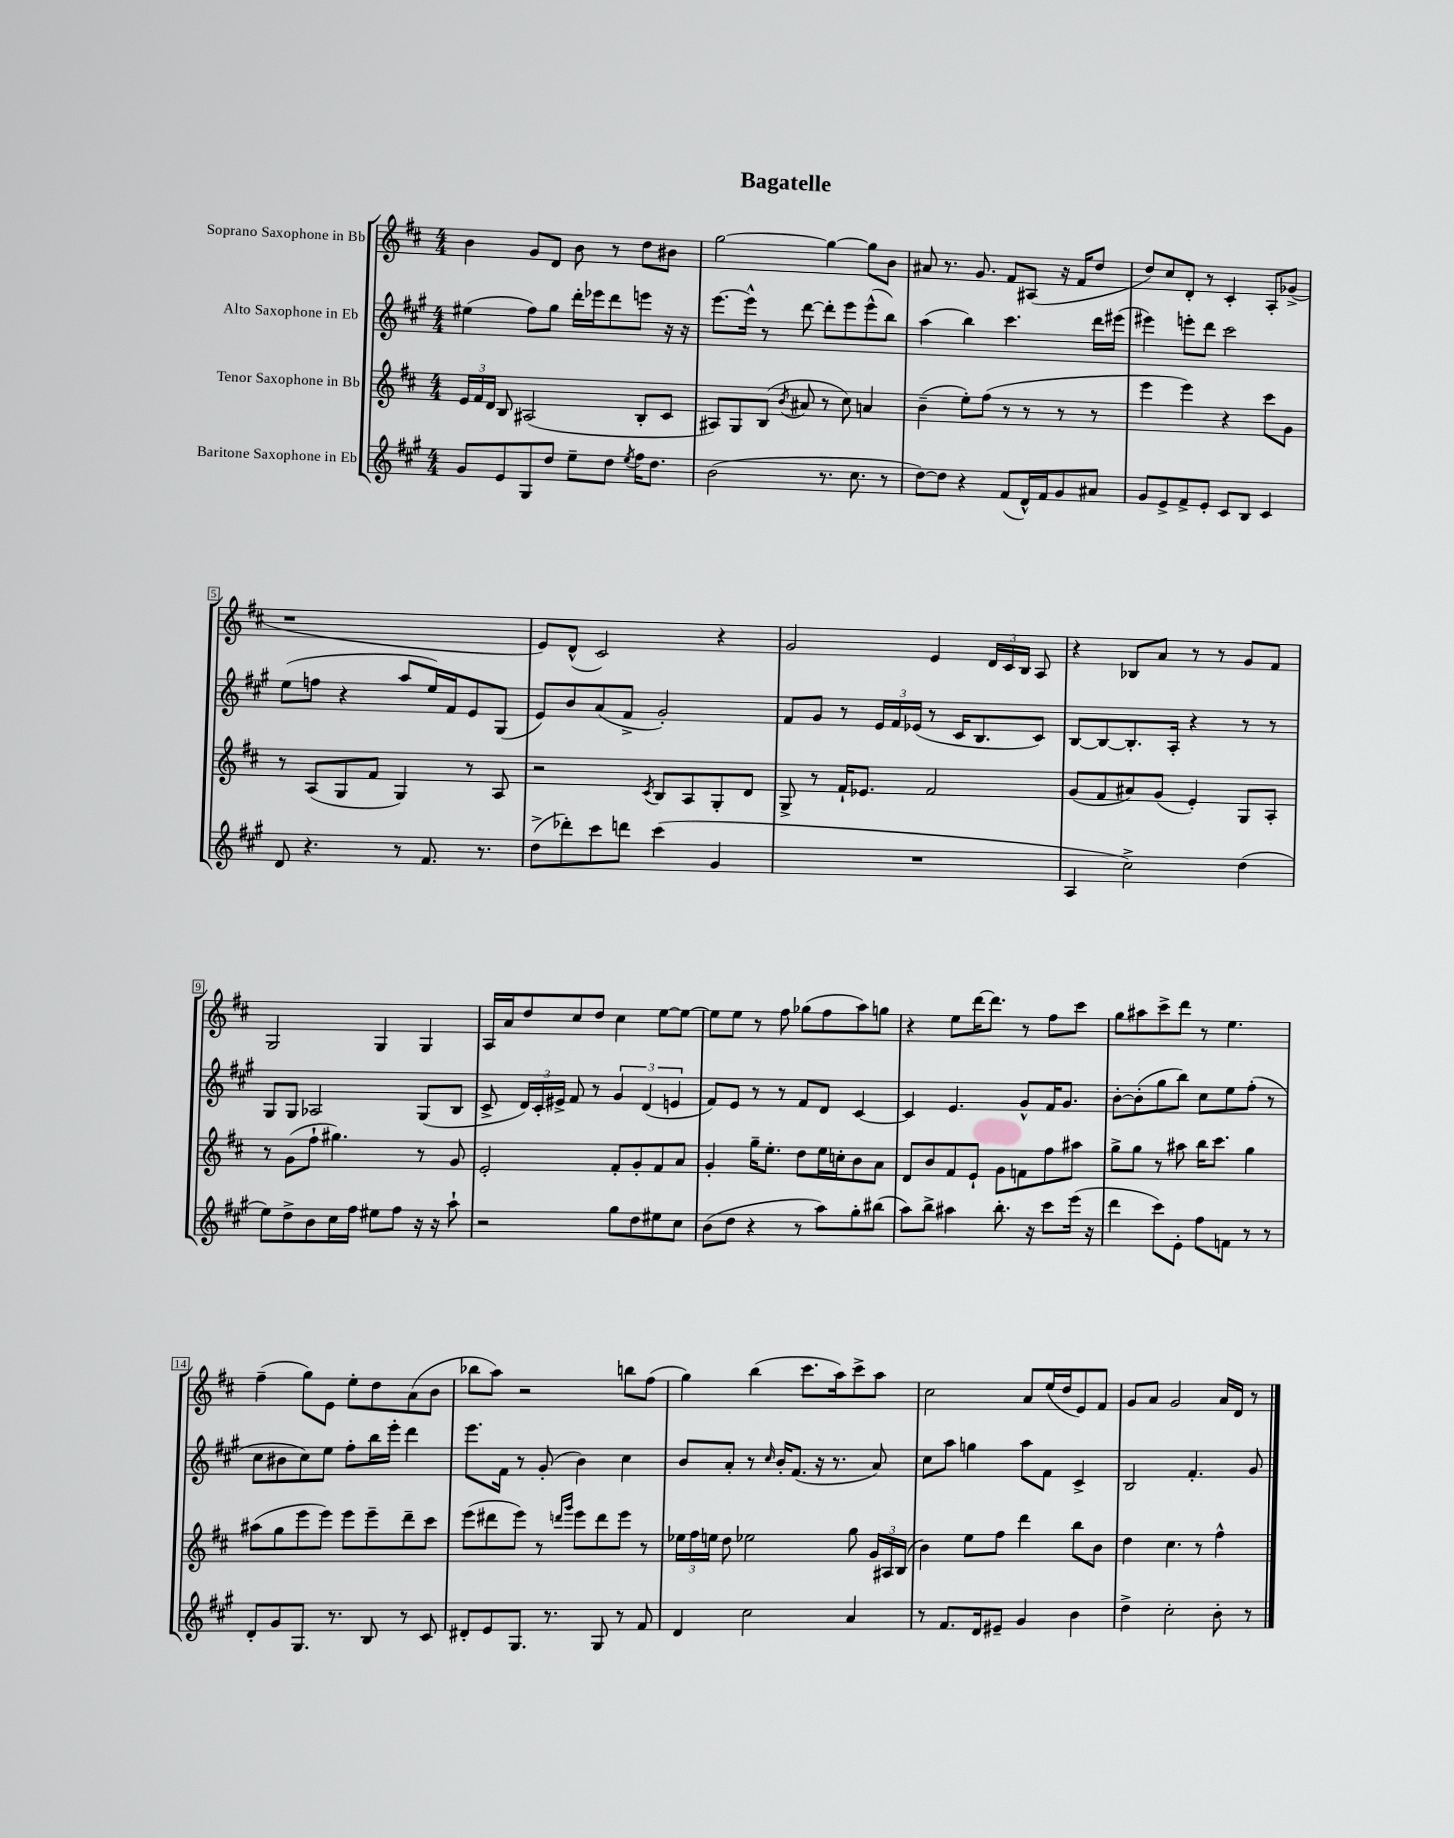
\header { title = "Bagatelle" }
<<
\new StaffGroup <<
\new Staff = "s0" \with { instrumentName = "Soprano Saxophone in Bb" } {
    \clef treble \key d \major \numericTimeSignature \time 4/4
    \autoBeamOff b'4 g'8[ d'8] b'8 r8 d''8[ bis'8] |
    g''2~ g''4~ g''8[ b'8] |
    ais'8 r8. g'8. fis'8[ ais8]( r16 fis'16[ d''8] |
    d''8[) cis''8 d'8]-. r8 cis'4-. a8[-. ges'8]->( |
    r1 |
    e'8[) d'8]-^( cis'2) r4 |
    g'2 e'4 \tuplet 3/2 { d'16[ cis'16 b16] } a8 |
    r4 bes8[ a'8] r8 r8 g'8[ fis'8] |
    g2 g4 g4 |
    a16[ a'16 d''8 cis''8 d''8] cis''4 e''8[~ e''8]~ |
    e''8[ e''8] r8 fis''8 ges''8[( fis''8 a''8) g''8] |
    r4 e''8[ d'''16~ d'''8.] r8 fis''8[ cis'''8] |
    g''8[ ais''8 cis'''8-> d'''8] r8 e''4. |
    fis''4--( g''8[) e'8] e''8[-. d''8 a'8( b'8] |
    bes''8[ a''8]) r2 b''8[ fis''8]( |
    g''4) b''4( cis'''8.[ a''16) cis'''8-> a''8] |
    cis''2 a'8[ e''16( d''16 e'8) fis'8] |
    g'8[ a'8] g'2 a'16[ d'16] r8 \bar "|." |
}
\new Staff = "s1" \with { instrumentName = "Alto Saxophone in Eb" } {
    \clef treble \key a \major \numericTimeSignature \time 4/4
    \autoBeamOff eis''4( fis''8[) gis''8] d'''16[-. ees'''16 d'''8 e'''8] r16 r16 |
    e'''8.[~ e'''16]-^ r8 d'''8~ d'''8[-. e'''8 e'''8-^( b''8]) |
    a''4( b''4) cis'''4. d'''16[ eis'''16]( |
    eis'''4) e'''8[-. d'''8] cis'''2 |
    e''8[( f''8] r4 a''8[ e''16) fis'16 e'8 gis8]( |
    e'8[) b'8 a'8( fis'8]-> gis'2-.) |
    fis'8[ gis'8] r8 \tuplet 3/2 { e'16[ fis'16 ees'16]( } r8 cis'16[ b8. cis'8]) |
    b8[~ b8~ b8.-. a16]-. r4 r8 r8 |
    gis8[ gis8] aes2 gis8[( b8] |
    cis'8-> \tuplet 3/2 { d'16[) cis'16-. eis'16]-> } fis'8 r8 \tuplet 3/2 { gis'4 d'4( e'4 } |
    fis'8[) e'8] r8 r8 fis'8[ d'8] cis'4~ |
    cis'4 e'4. gis'8[-^ fis'16 gis'8.] |
    b'8[~-. b'8-.( gis''8 b''8]) cis''8[ e''8 fis''8]-.( r8 |
    cis''8[ bis'8 cis''8) e''8] fis''8[-. b''16 e'''16]-. d'''4 |
    e'''8.[ fis'16] r8 gis'8-.( b'4) cis''4 |
    b'8[ a'8]-. r8 \grace { cis''16 } b'16[-. fis'8.]( r16 r8. a'8) |
    cis''8[ a''8] g''4 a''8[ fis'8] cis'4-> |
    b2 fis'4.-. gis'8 \bar "|." |
}
\new Staff = "s2" \with { instrumentName = "Tenor Saxophone in Bb" } {
    \clef treble \key d \major \numericTimeSignature \time 4/4
    \autoBeamOff \tuplet 3/2 { e'16[ fis'16 d'16] } b8 ais2( b8[-. cis'8] |
    ais8[) g8 b8]( \acciaccatura { b'8 } ais'8 r8 cis''8) a'4 |
    b'4--( e''8[-.) fis''8]( r8 r8 r8 r8 |
    e'''4 e'''4) r4 cis'''8[ g'8] |
    r8 a8[( g8 fis'8] g4) r8 a8 |
    r2 \acciaccatura { cis'8 } b8[ a8 g8-. d'8] |
    g8-> r8 fis'16[-! ees'8.] fis'2 |
    g'8[( fis'8 ais'8) g'8]( e'4-.) g8[ a8]-. |
    r8 g'8[( fis''8]-! gis''4.) r8 g'8 |
    e'2-. fis'8[-. g'8-. fis'8 a'8] |
    g'4-. g''16[-- e''8.]-. d''8[ e''16 c''16-. b'8 a'8] |
    d'8[ b'8 fis'8 e'8]-! g'8[ f'8 fis''8 ais''8] |
    g''8[-> g''8] r8 ais''8 b''16[ cis'''8.] g''4 |
    ais''8[( g''8 e'''8 e'''8]) e'''8[ e'''8-- d'''8-- cis'''8] |
    e'''8[( dis'''8 e'''8]) r8 \grace { d'''16[ g'''16] } e'''8[ d'''8 e'''8] r8 |
    \tuplet 3/2 { ees''16[ fis''16 e''16] } d''8 ees''2 g''8 \tuplet 3/2 { g'16[ ais16 b16]( } |
    b'4) e''8[ fis''8] d'''4 b''8[ b'8] |
    d''4 cis''4. r8 fis''4-^ \bar "|." |
}
\new Staff = "s3" \with { instrumentName = "Baritone Saxophone in Eb" } {
    \clef treble \key a \major \numericTimeSignature \time 4/4
    \autoBeamOff gis'8[ e'8 gis8 d''8] e''8[-- d''8] \acciaccatura { e''8 } fis''16[ d''8.] |
    b'2( r8. cis''8. r8 |
    d''8[~) d''8] r4 fis'8[( d'16-^) fis'16 gis'8 ais'8] |
    gis'8[ e'8-> fis'8-> e'8]-. cis'8[ b8] cis'4 |
    d'8 r4. r8 fis'8. r8. |
    d''8[->( des'''8-.) cis'''8 d'''8] cis'''4( gis'4 |
    R1 |
    a4 cis''2->) d''4( |
    e''8[) d''8-> b'8 cis''16 fis''16] eis''8[ fis''8] r16 r16 a''8-! |
    r2 gis''8[ d''8 eis''8 cis''8] |
    b'8[( d''8] r4 r8 a''8[) gis''8-. bis''8]( |
    a''8[) b''8]-> ais''4 b''8.-. r16 cis'''8[ e'''16]( r16 |
    d'''4 cis'''8[) e'8]-. fis''8[ f'8] r8 r8 |
    d'8[-. gis'8 gis8.] r8. b8 r8 cis'8 |
    dis'8[-. e'8 gis8.] r8. gis8 r8 fis'8 |
    d'4 cis''2 a'4 |
    r8 fis'8.[ d'16 eis'8]-- gis'4 b'4 |
    d''4-> cis''2-. b'8-. r8 \bar "|." |
}
>>
>>
\layout { \context { \Score \override BarNumber.stencil = #(make-stencil-boxer 0.1 0.3 ly:text-interface::print) } }
